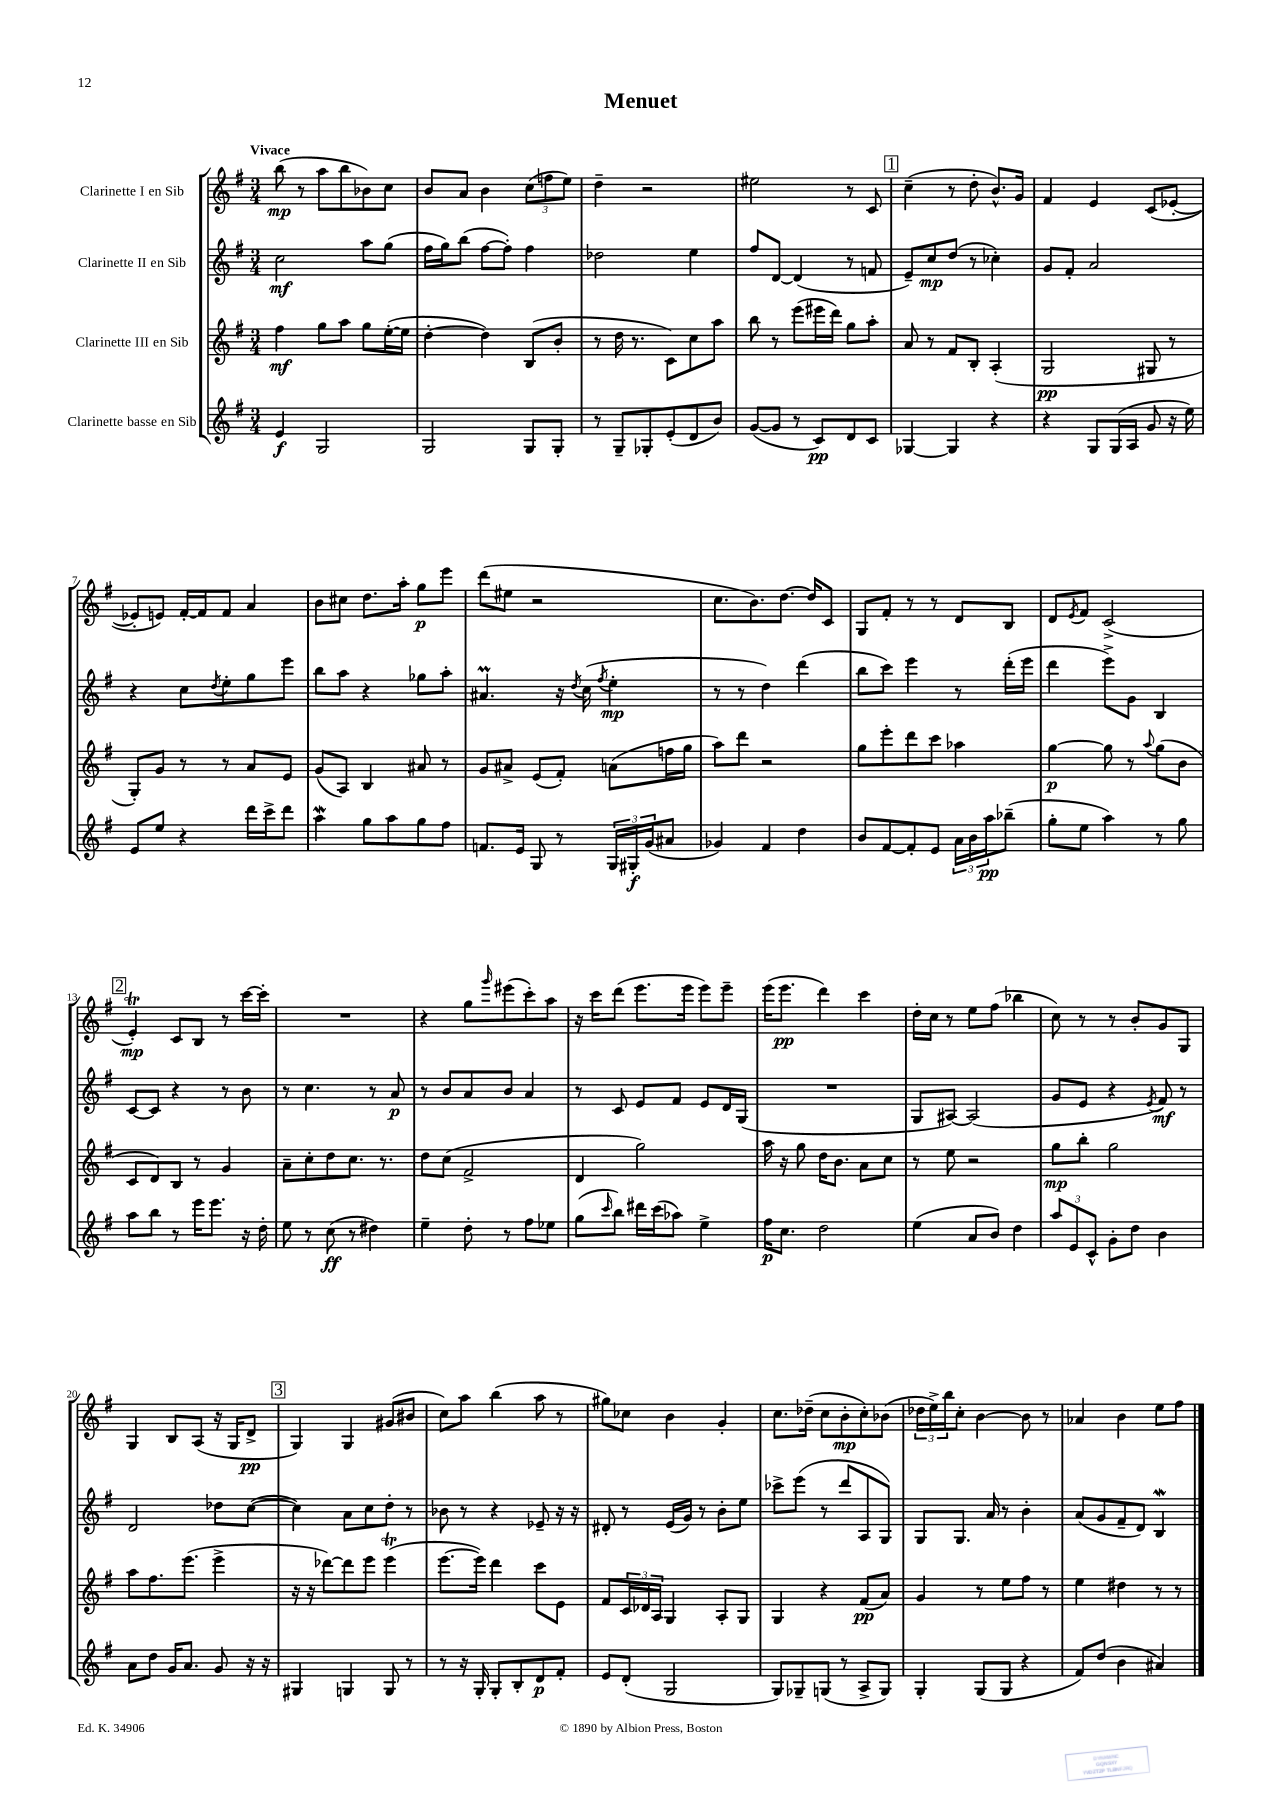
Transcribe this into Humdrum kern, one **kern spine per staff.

**kern	**kern	**kern	**kern
*staff4	*staff3	*staff2	*staff1
*clefG2	*clefG2	*clefG2	*clefG2
*k[f#]	*k[f#]	*k[f#]	*k[f#]
*M3/4	*M3/4	*M3/4	*M3/4
4e	4ff#	2cc	(8bb
.	.	.	8r
2G	8gg	.	8aa
.	8aa	.	8bb
.	8gg	8aa	8b-)
.	([16ee'	(8gg	8cc
.	16ee]	.	.
=	=	=	=
2G	[4dd'	16ff#	8b
.	.	16gg)	.
.	.	(8bb	8a
.	4dd])	[8ff#	4b
.	.	8ff#'])	.
8G	(8B	4ff#	(12cc
.	.	.	12ff
8G'	8b'	.	.
.	.	.	12ee)
=	=	=	=
8r	8r	2dd-	4dd~
8G~	16dd	.	.
.	8.r	.	.
8G-'	.	.	2r
(8e'	8c)	.	.
8d	8cc	4ee	.
8b)	8aa	.	.
=	=	=	=
([8g	8bb	8ff#	2ee#
8g]	8r	[8d	.
8r	(8eee	(4d]	.
8c)	16eee#	.	.
.	16ddd)	.	.
8d	8gg	8r	8r
8c	8aa'	8f	8c
=	=	=	=
[4G-	8a	8e~)	(4cc~
.	8r	8cc	.
4G-]	8f#	(8dd	8r
.	8B'	8r	8dd'
4r	(4A'	4cc-')	8.b^^)
.	.	.	16g
=	=	=	=
4r	2G	8g	4f#
.	.	8f#'	.
8G	.	2a	4e
(16G	.	.	.
16A	.	.	.
8g	8G#	.	(8c
16r	8r	.	[8e-'
16ee)	.	.	.
=	=	=	=
8e	8G')	4r	8e-']
8ee	8g	.	8e)
4r	8r	8cc	[16f#'
.	.	.	16f#]
.	.	8qdd	.
.	8r	8ee'	8f#
16ddd	8a	8gg	4a
16ccc^	.	.	.
8ddd	8e	8eee	.
=	=	=	=
4aa	(8g	8bb	8b
.	8A)	8aa	8cc#
8gg	4B	4r	8.dd
8aa	.	.	.
.	.	.	16aa'
8gg	8a#	8gg-	8gg
8ff#	8r	8aa'	8eee
=	=	=	=
8.f	8g	4.a#	(8ddd
.	8a#^	.	8ee#
16e	.	.	.
8G	(8e	.	2r
8r	8f#')	16r	.
.	.	8qdd	.
.	.	(16cc	.
.	.	8qff#	.
24G	(8a	4ee'	.
24G#'	.	.	.
(24g	.	.	.
8a#	16ff	.	.
.	16gg	.	.
=	=	=	=
4g-)	8aa)	8r	8.cc
.	8ddd	8r	.
.	.	.	8.b)
4f#	2r	4dd)	.
.	.	.	[8.dd
4dd	.	(4ddd	.
.	.	.	16dd]
.	.	.	8c
=	=	=	=
8b	8gg	8bb	8G
[8f#	8eee'	8ccc)	8f#'
8f#']	8ddd	4eee	8r
8e	8ccc	.	8r
24a	4aa-	8r	8d
24b	.	.	.
24aa	.	.	.
(8bb-~	.	(16ddd'	8B
.	.	16eee	.
=	=	=	=
8gg'	[4gg	4ddd	8d
.	.	.	8qe
8ee	.	.	8f#
4aa)	8gg]	8eee^)	(2c^
.	8r	8g	.
.	8qqaa	.	.
8r	(8gg	4B	.
8gg	8b	.	.
=	=	=	=
8aa	8c	[8c	4e')
8bb	8d)	8c]	.
8r	8B	4r	8c
16eee	8r	.	8B
8.eee	.	.	.
.	4g	8r	8r
16r	.	8b	[16ccc
16dd'	.	.	16ccc']
=	=	=	=
8ee	8a~	8r	2.r
8r	8cc'	4.cc	.
(8cc	8dd	.	.
8r	8.cc	.	.
4dd#)	.	8r	.
.	8.r	.	.
.	.	8a	.
=	=	=	=
4ee~	8dd	8r	4r
.	(8cc	8b	.
8dd'	2f#^	8a	8gg
.	.	.	16qqggg
8r	.	8b	(8eee#
8ff#	.	4a	8ccc')
8ee-	.	.	8aa
=	=	=	=
(8gg	4d	8r	16r
.	.	.	16ccc
16qqccc	.	.	.
8bb)	.	8c	(8ddd
16ddd#	2gg)	8e	8.eee
(16ccc	.	.	.
8aa-)	.	8f#	.
.	.	.	16eee
4ee^	.	8e	8eee)
.	.	16d	8eee~
.	.	(16G	.
=	=	=	=
16ff#	16aa	2.r	(16eee
8.cc	16r	.	8.eee
.	8gg	.	.
2dd	16dd	.	4ddd)
.	8.b	.	.
.	8a	.	4ccc
.	8cc	.	.
=	=	=	=
(4ee	8r	8G	16dd'
.	.	.	16cc
.	8ee	[8A#)	8r
8a	2r	(2A#]	8ee
8b)	.	.	(8ff#
4dd	.	.	4bb-
=	=	=	=
12aa	8gg	8g	8cc)
12e	.	.	.
.	8bb'	8e	8r
12c^^	.	.	.
8g'	2gg	4r	8r
8dd	.	.	8b'
.	.	8qe	.
4b	.	8f#)	8g
.	.	8r	8G
=	=	=	=
8a	8aa	2d	4G
8dd	8.ff#	.	.
16g	.	.	8B
8.a	(8.eee	.	.
.	.	.	(8A
8g	4eee^	8dd-	16r
.	.	.	16G
16r	.	([8cc	8d^
16r	.	.	.
=	=	=	=
4G#	16r	4cc])	4G)
.	16r	.	.
.	[8ddd-)	.	.
4G	8ddd-]	8a	4G
.	8eee	8cc	.
8G	(4eee	8dd'	(8g#
8r	.	8r	8b#
=	=	=	=
8r	[8.eee	8b-	8cc)
16r	.	8r	8aa
16G'	16eee])	.	.
8G'	4ddd	4r	(4bb
8B'	.	.	.
8d	8ccc	8e-~	8aa
8f#'	8e	16r	8r
.	.	16r	.
=	=	=	=
8e	8f#	8d#'	8gg#)
(8d'	24c	8r	8cc-
.	24d-	.	.
.	24A	.	.
2G	4G	(16e	4b
.	.	16g)	.
.	.	8r	.
.	8A'	8b'	4g'
.	8G	8ee	.
=	=	=	=
8G)	4G	8ccc-^	8.cc
8G-~	.	(8eee	.
.	.	.	(16dd-~
(8G	4r	8r	8cc
8r	.	8ddd	8b'
8A^	(8f#	8A	8cc')
8G)	8a)	8G)	(8b-
=	=	=	=
4G'	4g	8G	24dd-
.	.	.	24ee^)
.	.	.	24bb
.	.	8.G	8cc'
(8G	8r	.	[4b
.	.	16a	.
8G	8ee	8r	.
4r	8ff#	4b'	8b]
.	8r	.	8r
=	=	=	=
8f#)	4ee	(8a	4a-
(8dd	.	8g	.
4b	4dd#	8f#~	4b
.	.	8d)	.
4a#)	8r	4B	8ee
.	8r	.	8ff#
==	==	==	==
*-	*-	*-	*-
